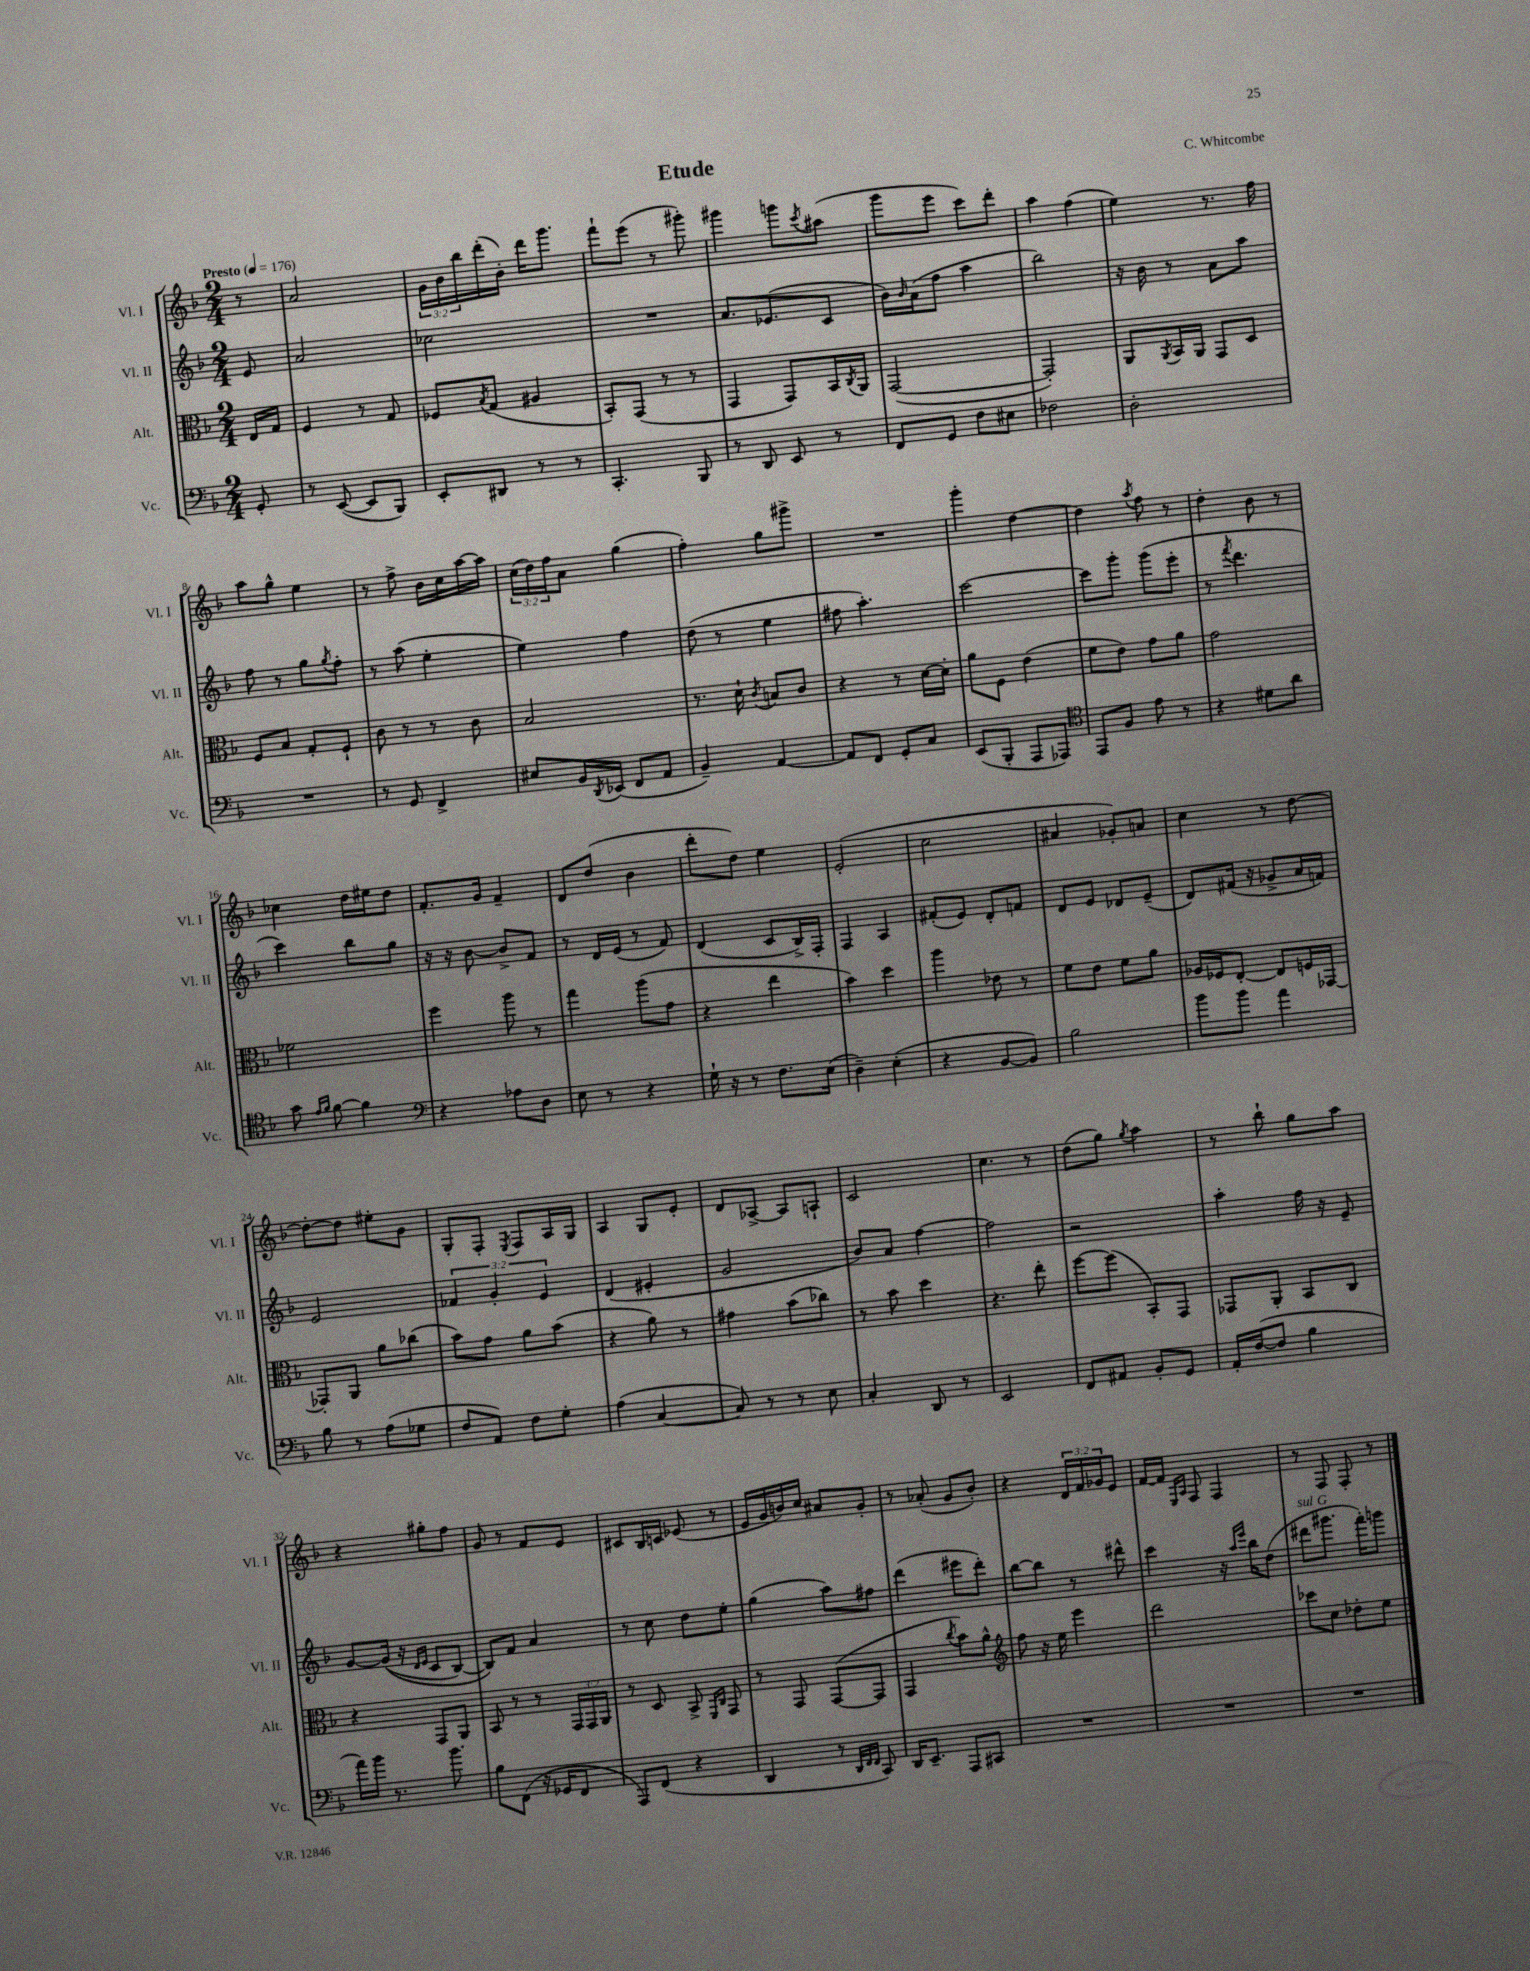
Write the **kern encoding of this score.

**kern	**kern	**kern	**kern
*part4	*part3	*part2	*part1
*staff4	*staff3	*staff2	*staff1
*I"Vc.	*I"Alt.	*I"Vl. II	*I"Vl. I
*I'Vc.	*I'Alt.	*I'Vl. II	*I'Vl. I
*clefF4	*clefC3	*clefG2	*clefG2
*k[b-]	*k[b-]	*k[b-]	*k[b-]
*M2/4	*M2/4	*M2/4	*M2/4
*MM176	*MM176	*MM176	*MM176
=	=	=	=
!	!	!	!LO:TX:a:B:t=Presto
8GG'/	16E/LL	8e/	8r
.	16G/JJ	.	.
=1	=1	=1	=1
8r	4F/	2a/	2a/
([8EE/	.	.	.
8EE/L]	8r	.	.
8BBB-/J)	8G/	.	.
=2	=2	=2	=2
8EE'/L	8F-X/L	2cc-X\	24g\LL
.	.	.	24b-\
.	.	.	24bb-\
.	8qB-/	.	.
8DD#X/J	(8G/J	.	(16ddd'\
.	.	.	16b-'\JJ)
8r	4A#X/	.	16ddd\KL
.	.	.	8.ggg\J
8r	.	.	.
=3	=3	=3	=3
4.CC'/	8BB-'/L)	2r	8fff`\L
.	(8GG/J	.	(8eee\J
.	8r	.	8r
8BBB-/	8r	.	8ggg#X'\)
=4	=4	=4	=4
8r	4GG/	8.a/L	4ggg#X\
8DD/	.	.	.
.	.	(8.e-X/	.
8EE/	8GG/L)	.	8gggn\L
.	.	.	8qccc/
8r	16BB-/L	8c/J	(8aa#X\J
.	8qC/	.	.
.	16AA/JJ	.	.
=5	=5	=5	=5
8FF/L	([2GG/	16b-\LL)	8ggg\L
.	.	16qqb-/	.
.	.	(16a\J	.
8GG/J	.	8ff\J	8eee\J
8F\L	.	4aa\	8ccc\L)
8E#X\J	.	.	8ddd'\J
=6	=6	=6	=6
2F-X\	2GG'/])	2bb-\)	4aa\
.	.	.	(4ff\
=7	=7	=7	=7
2D'\	8AA/L	16r	4ee\)
.	.	16b-\	.
.	8qAA/	.	.
.	16BB-/L	8r	.
.	16AA/JJ	.	.
.	8GG/L	8a\L	8.r
.	8D/J	8aa\J	.
.	.	.	16ff\
!!LO:LB:g=z
=8	=8	=8	=8
2r	8F/L	8ff\	8aa\L
.	8B-/J	8r	8gg^^\J
.	8G'/L	8gg\L	4ee\
.	.	8qgg/	.
.	8F`/J	8ff'\J	.
=9	=9	=9	=9
8r	8c\	8r	8r
8GG/	8r	(8aa\	8ff^\
4FF^/	8r	4ee'\	16b-\LL
.	.	.	16cc\
.	8c\	.	[16aa\
.	.	.	16aa\JJ]
=10	=10	=10	=10
8E#X/L	2B-/	4ee\)	(24cc\LL
.	.	.	24dd\)
.	.	.	24ff\J
16BB-/L	.	.	8a\J
8qDD/	.	.	.
(16EE-X/JJ	.	.	.
8FF/L	.	4ff\	(4gg\
8AA/J	.	.	.
=11	=11	=11	=11
4BB-~/)	8.r	(8dd\	4ff'\)
.	.	8r	.
.	16d`\	.	.
.	8qc/	.	.
[4AA/	8Bn/L	4ee\	8gg\L
.	8c/J	.	8ggg#X^\J
=12	=12	=12	=12
8AA/L]	4r	8ff#X\	2r
8FF/J	.	4.aa'\)	.
8GG'/L	8r	.	.
8C/J	[16d\LL	.	.
.	16d'\JJ]	.	.
=13	=13	=13	=13
(8EE/L	8a\L	[2ccc\	4ggg'\
8BBB-'/J	8F\J	.	.
8AAA/L	(4e\	.	[4dd\
8AAA-X/J)	.	.	.
=14	=14	=14	=14
*clefC4	*	*	*
8EE/L	8f\L	8ccc\L]	4dd\]
8F/J	8e\J)	8ggg'\J	.
.	.	.	8qaa/
8e\	8g\L	(8ggg\L	8ff\
8r	8a\J	8eee'\J	8r
=15	=15	=15	=15
4r	2g\	8r	4dd'\
.	.	8qfff/	.
.	.	4.ddd\	.
8d#X\L	.	.	8b-\
8a\J	.	.	8r
!!LO:LB:g=z
=16	=16	=16	=16
8g\	2f-X\	4ccc\)	4cc-X\
16qqe/LL	.	.	.
16qqf/JJ	.	.	.
[8f\	.	.	.
4f\]	.	8bb-\L	16dd\LL
.	.	.	16ee#X\J
.	.	8gg\J	8dd\J
=17	=17	=17	=17
*clefF4	*	*	*
4r	4ff\	16r	8.f'/L
.	.	16r	.
.	.	[8b-\	.
.	.	.	16g/Jk
8A-X\L	8aa\	8b-^/L]	4f~/
8D\J	8r	8f/J	.
=18	=18	=18	=18
8E\	4gg\	8r	8d/L
8r	.	16d/LL	(8dd/J
.	.	(16e/JJ	.
4r	(8aa\L	8r	4b-\
.	8g\J	8f/)	.
=19	=19	=19	=19
16G`\	4r	(4d/	8ddd'\L
16r	.	.	.
8r	.	.	8dd\J)
8.F\L	4ee\	8c/L	4ee\
.	.	16B-^/L)	.
(16E\Jk	.	16F'/JJ	.
=20	=20	=20	=20
4D~\)	4b-\)	4F/	(2e'/
(4E'\	4dd\	4A/	.
=21	=21	=21	=21
4r	4aa\	(8f#X'/L	2cc\
.	.	8e/J)	.
[8BB-/L	8e-X\	8d'/L	.
8BB-/J])	8r	8fn/J	.
=22	=22	=22	=22
2B-\	8f\L	8d/L	4a#X/
.	8e\J	8e/J	.
.	8f\L	8d-X/L	8g-X'/L)
.	8a\J	(8e~/J	8an/J
=23	=23	=23	=23
8b-\L	16A-X/LL	8d/L)	4cc\
.	16F-X/J	.	.
8b-\J	[8E'/J	(16f#X/Jk	.
.	.	16r	.
4a\	8E/L]	8g-X^/L	8r
.	16Fn/L	16a/L	[8dd\
.	[16GG-X/JJ	16fn/JJ)	.
!!LO:LB:g=z
=24	=24	=24	=24
8B-\	8GG-X'/L]	2e/	8dd'\L_
8r	8AA/J	.	8dd\J]
(8A\L	8a\L	.	8ee#X'\L
8G-X\J	(8cc-X\J	.	8g\J
=25	=25	=25	=25
8F/L	8b-\L)	6f-X/	8G'/L
8AA/J)	8g\J	.	8F'/J
.	.	6g'/	.
.	.	.	8qE/
8F\L	8a\L	.	8F/L
.	.	6e/	.
8G'\J	(8b-\J	.	16A/L
.	.	.	16G/JJ
=26	=26	=26	=26
(4A\	4r	(4d/	4A/
[4C/	8a\)	4e#X'/	8G/L
.	8r	.	8e'/J
=27	=27	=27	=27
8C/])	4g#X\	2g/	8d/L
8r	.	.	[8A-X^/J
8r	(8b-\L	.	8A-/L]
8E\	8cc-X\J)	.	8An`/J
=28	=28	=28	=28
4C'/	8r	8b-/L)	2c/
.	8b-\	8a/J	.
8DD/	4dd\	[4ff\	.
8r	.	.	.
=29	=29	=29	=29
2EE/	4.r	2ff\]	4.cc\
.	8ee'\	.	8r
=30	=30	=30	=30
8FF/L	[8ff\L	2r	(8dd\L
8AA#X/J	(8ff\J]	.	8gg\J)
.	.	.	8qgg/
8BB-'/L	8BB-'/L)	.	4aa\
8GG/J	8GG/J	.	.
=31	=31	=31	=31
16AA'/LL	8GG-X/L	4aa'\	8r
([16F/J	.	.	.
8F/J]	8AA'/J	.	8bb-`\
4B-\	8BB-/L	16ff\	8gg\L
.	.	16r	.
.	8C/J	8e~/	8aa\J
!!LO:LB:g=z
=32	=32	=32	=32
16a\LL)	4r	[8g/L	4r
16b-\JJ	.	.	.
8.r	.	((16g/Jk]	.
.	.	16r	.
.	.	16qqd/LL	.
.	.	16qqe/JJ	.
.	8GG/L	8c/L	8gg#X'\L
8.b-\	.	.	.
.	8AA/J	[8B-/J)	8ff\J
=33	=33	=33	=33
8B-\L	8BB-/	8B-/L])	8g/
(8FF\J	8r	8f/J	8r
16r	8r	4a/	8f/L
16GG-X/KL	.	.	.
8FF/J	24GG/LL	.	8e/J
.	24GG/	.	.
.	24AA/JJ	.	.
=34	=34	=34	=34
8AAA/L)	8r	8r	8c#X/L
(8FF/J	8D/	8cc\	16B-/L
.	.	.	16cn/JJ
4r	8BB-^/	8dd\L	(8e-X/
.	16qqFF/LL	.	.
.	16qqC/JJ	.	.
.	8GG/	8ee'\J	8r
=35	=35	=35	=35
4DD/	8r	(4gg\	16e/LL
.	.	.	16g/
.	8GG/	.	16bn/)
.	.	.	16cc/JJ
8r	([8GG/L	8aa\L)	8a#X/L
32qqDD/LLL	.	.	.
32qqFF/	.	.	.
32qqFF/JJJ	.	.	.
8CC/)	8GG/J]	8ff#X\J	8g'/J
=36	=36	=36	=36
16DD/KL	4GG/	(4ddd\	8r
8.EE~/J	.	.	.
.	.	.	(8a-X'/
.	8qcc/	.	.
8AAA/L	8b-\L)	8eee#X\L	8g/L
8CC#X/J	8a^^\J	8ddd'\J)	8b-'/J)
=37	=37	=37	=37
*	*clefG2	*	*
2r	8ff\	[8bb-\L	4r
.	16r	8bb-\J]	.
.	16ee\	.	.
.	4eee\	8r	24d/LL
.	.	.	24f/
.	.	.	24g-X/J
.	.	8ddd#X^^\	8e/J
=38	=38	=38	=38
2r	2ddd\	4ccc\	[16f/LL
.	.	.	16f/JJ]
.	.	.	16qqE/LL
.	.	.	16qqA/JJ
.	.	.	8F/
.	.	16r	4F/
.	.	16qqaa/LL	.
.	.	16qqeee/JJ	.
.	.	16bb-\KL	.
.	.	(8dd\J	.
=39	=39	=39	=39
!	!	!LO:TX:a:i:t=sul G	!
2r	8ccc-X\L	8ddd#X\L	8r
.	8cc\J	8.ggg#X\J	8F/
.	8dd-X'\L	.	8F'/
.	.	16fff'\KL)	.
.	8ee\J	8gggn\J	8r
==	==	==	==
*-	*-	*-	*-
